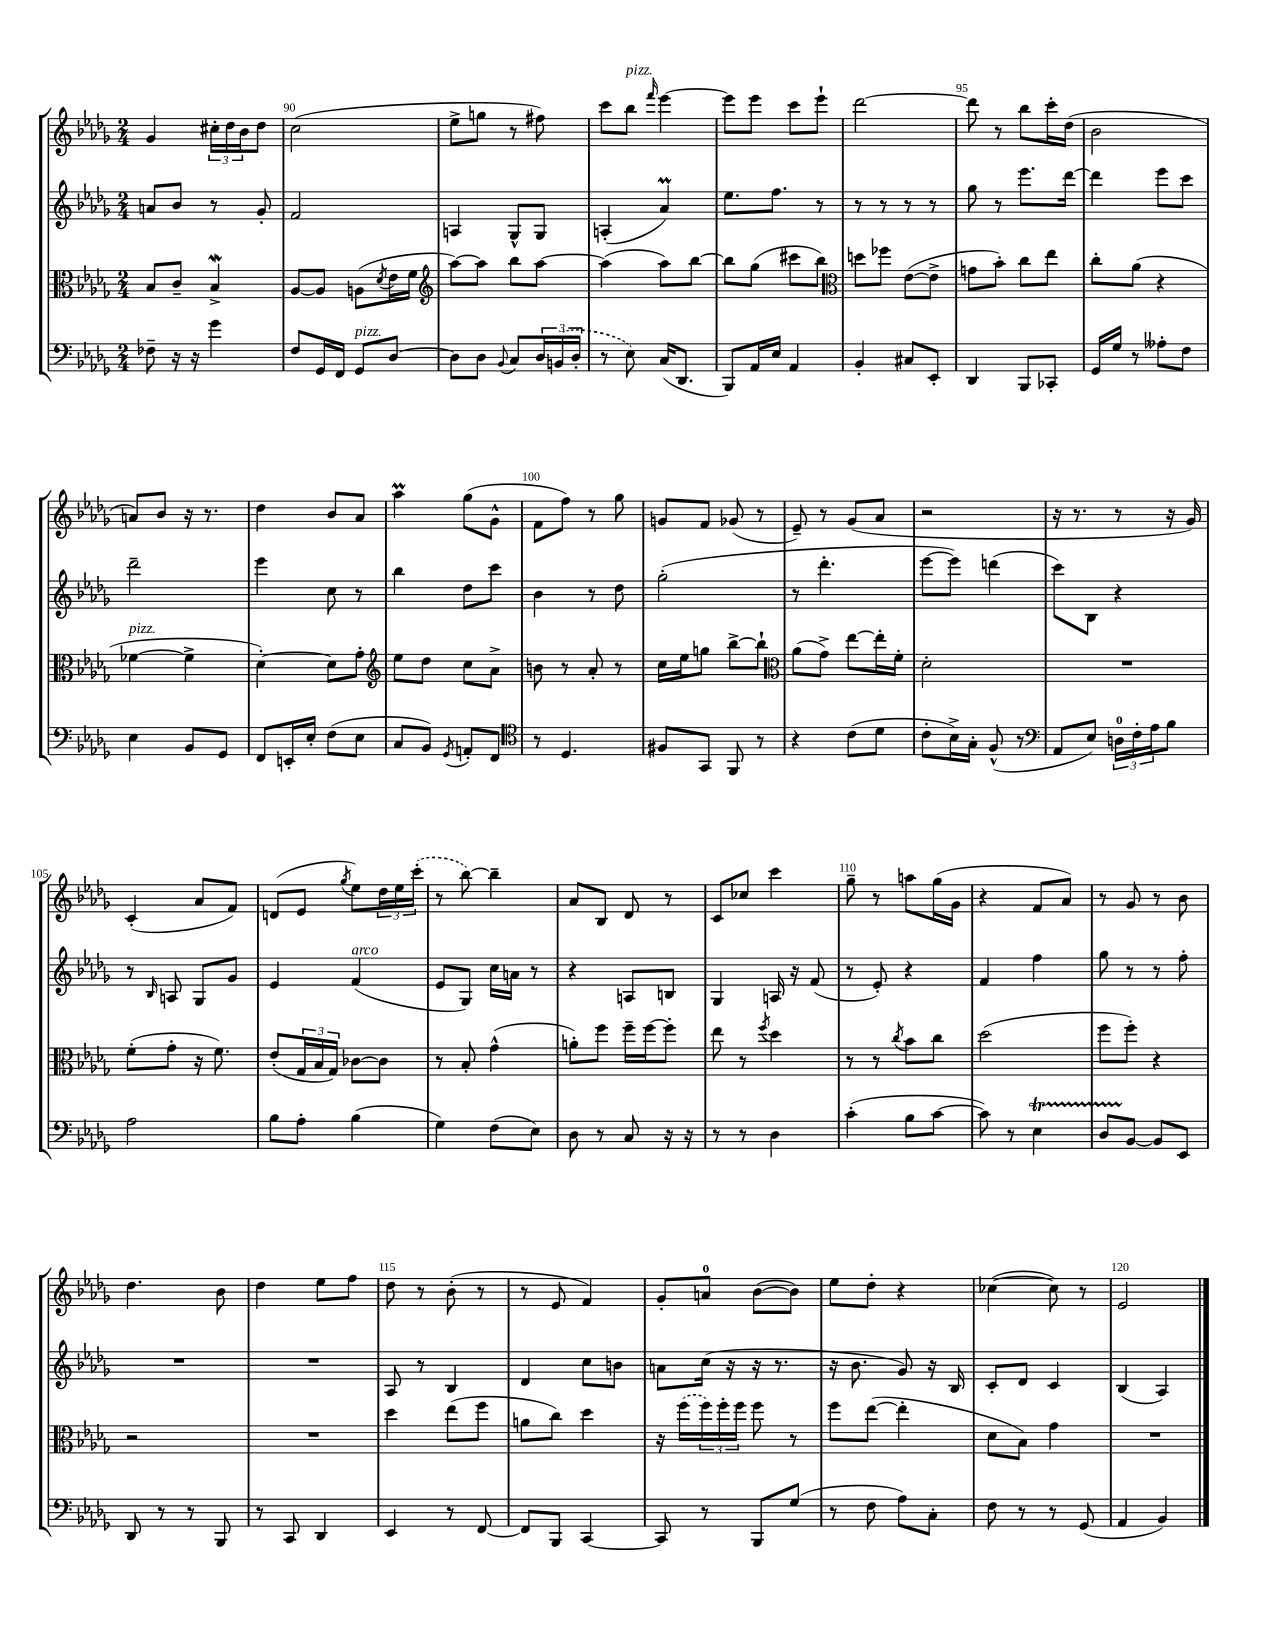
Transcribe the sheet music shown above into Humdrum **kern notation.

**kern	**kern	**kern	**kern
*staff4	*staff3	*staff2	*staff1
*clefF4	*clefC3	*clefG2	*clefG2
*k[b-e-a-d-g-]	*k[b-e-a-d-g-]	*k[b-e-a-d-g-]	*k[b-e-a-d-g-]
*M2/4	*M2/4	*M2/4	*M2/4
8F-~	8B-	8a	4g-
16r	8c~	8b-	.
16r	.	.	.
4g-	4B-^	8r	24cc#'
.	.	.	24dd-
.	.	.	24b-
.	.	8g-'	8dd-
=	=	=	=
8F	[8A-	2f	(2cc
16GG-	8A-]	.	.
16FF	.	.	.
8GG-	(8A	.	.
.	8qd-	.	.
[8D-	16e-	.	.
.	16f	.	.
=	=	=	=
*	*clefG2	*	*
8D-]	[8aa-)	4A	8ee-^
8D-	8aa-]	.	8gg
8qqBB-	.	.	.
8C	8bb-	8G-^^	8r
24D-	[8aa-	8G-	8ff#)
(24BB	.	.	.
24D-'	.	.	.
=	=	=	=
8r	(4aa-]	(4A'	8ccc
8E-)	.	.	8bb-
.	.	.	16qqfff
(16C	8aa-)	4a-)	[4eee-
8.DD-	.	.	.
.	[8bb-	.	.
=	=	=	=
8BBB-)	8bb-]	8.ee-	8eee-]
16AA-	(8gg-	.	8eee-
16E-	.	8.ff	.
4AA-	8ccc#	.	8ccc
.	8bb-)	8r	8eee-`
=	=	=	=
*	*clefC3	*	*
4BB-'	8dd	8r	[2ddd-
.	8ff-	8r	.
8C#	([8e-	8r	.
8EE-'	8e-^]	8r	.
=	=	=	=
4DD-	8g	8gg-	8ddd-]
.	8b-')	8r	8r
8BBB-	8cc	8.eee-	8bb-
8CC-'	8ee-	.	16ccc'
.	.	[16ddd-	(16dd-
=	=	=	=
16GG-	8cc'	4ddd-]	2b-
16G-	.	.	.
8r	(8a-	.	.
8A--'	4r	8eee-	.
8F	.	8ccc	.
=	=	=	=
4E-	[4f-	2ddd-~	8a)
.	.	.	8b-
8BB-	4f-^]	.	16r
.	.	.	8.r
8GG-	.	.	.
=	=	=	=
8FF	[4d-')	4eee-	4dd-
16EE'	.	.	.
16E-'	.	.	.
(8F	8d-]	8cc	8b-
8E-	8g-'	8r	8a-
=	=	=	=
*	*clefG2	*	*
8C	8ee-	4bb-	4aa-
8BB-)	8dd-	.	.
8qGG-	.	.	.
8AA'	8cc	8dd-	(8gg-
8FF	8a-^	8ccc	8g-^^
=	=	=	=
*clefC4	*	*	*
8r	8b	4b-	8f
4.D-	8r	.	8ff)
.	8a-'	8r	8r
.	8r	8dd-	8gg-
=	=	=	=
8F#	16cc	(2gg-'	8g
.	16ee-	.	.
8GG-	8gg	.	8f
8FF	[8bb-^	.	(8g-
8r	8bb-`]	.	8r
=	=	=	=
*	*clefC3	*	*
4r	(8a-	8r	8e-~)
.	8g-^)	4.ddd-'	8r
(8c	[8ee-	.	(8g-
8d-	16ee-']	.	8a-
.	16f'	.	.
=	=	=	=
8c'	2d-'	[8eee-	2r
16B-^)	.	8eee-])	.
16G-'	.	.	.
(8F^^	.	(4ddd	.
8r	.	.	.
=	=	=	=
*clefF4	*	*	*
8AA-	2r	8ccc)	16r
.	.	.	8.r
8E-)	.	8B-	.
24D	.	4r	8r
24F'	.	.	.
24A-	.	.	.
8B-	.	.	16r
.	.	.	16g-)
=	=	=	=
2A-	(8f'	8r	(4c'
.	.	16qqB-	.
.	8g-'	8A	.
.	16r	8G-	8a-
.	8.f)	.	.
.	.	8g-	8f)
=	=	=	=
8B-	(8e-'	4e-	(8d
8A-'	24G-	.	8e-
.	24B-	.	.
.	24G-)	.	.
.	.	.	8qgg-
(4B-	[8c-	(4f	8ee-)
.	8c-]	.	24dd-
.	.	.	24ee-
.	.	.	(24ccc'
=	=	=	=
4G-)	8r	8e-	8r
.	8B-'	8G-)	[8bb-)
(8F	(4g-^^	16cc	4bb-~]
.	.	16a	.
8E-)	.	8r	.
=	=	=	=
8D-	8a')	4r	8a-
8r	8ff	.	8B-
8C	16ff~	8A	8d-
.	[16ff	.	.
16r	8ff']	8B	8r
16r	.	.	.
=	=	=	=
8r	8ee-	4G-	8c
8r	8r	.	8cc-
.	8qff	.	.
4D-	4dd-	16A	4ccc
.	.	16r	.
.	.	(8f	.
=	=	=	=
(4c'	8r	8r	8gg-~
.	8r	8e-')	8r
.	8qcc	.	.
8B-	8b-	4r	8aa
[8c	8cc	.	(16gg-
.	.	.	16g-
=	=	=	=
8c])	(2dd-	4f	4r
8r	.	.	.
4E-	.	4ff	8f
.	.	.	8a-)
=	=	=	=
8D-	8ff	8gg-	8r
[8BB-	8ff')	8r	8g-
8BB-]	4r	8r	8r
8EE-	.	8ff'	8b-
=	=	=	=
8DD-	2r	2r	4.dd-
8r	.	.	.
8r	.	.	.
8BBB-	.	.	8b-
=	=	=	=
8r	2r	2r	4dd-
8CC	.	.	.
4DD-	.	.	8ee-
.	.	.	8ff
=	=	=	=
4EE-	4dd-	8A-	8dd-
.	.	8r	8r
8r	(8ee-	4B-	(8b-'
[8FF	8ff	.	8r
=	=	=	=
8FF]	8a	4d-	8r
8BBB-	8cc)	.	8e-
[4CC	4dd-	8cc	4f)
.	.	8b	.
=	=	=	=
8CC]	16r	8a	8g-'
.	(16ff	.	.
8r	24ff)	(16cc	8a
.	24ff'	.	.
.	.	16r	.
.	24ff	.	.
8BBB-	8ff	16r	([8b-
.	.	8.r	.
(8G-	8r	.	8b-])
=	=	=	=
8r	8ff	16r	8ee-
.	.	8.b-	.
8F	([8ee-	.	8dd-'
8A-)	4ee-']	8g-)	4r
8C'	.	16r	.
.	.	16B-	.
=	=	=	=
8F	8d-	8c'	([4cc-
8r	8B-)	8d-	.
8r	4g-	4c	8cc-])
(8GG-	.	.	8r
=	=	=	=
4AA-	2r	(4B-	2e-
4BB-)	.	4A-)	.
==	==	==	==
*-	*-	*-	*-
